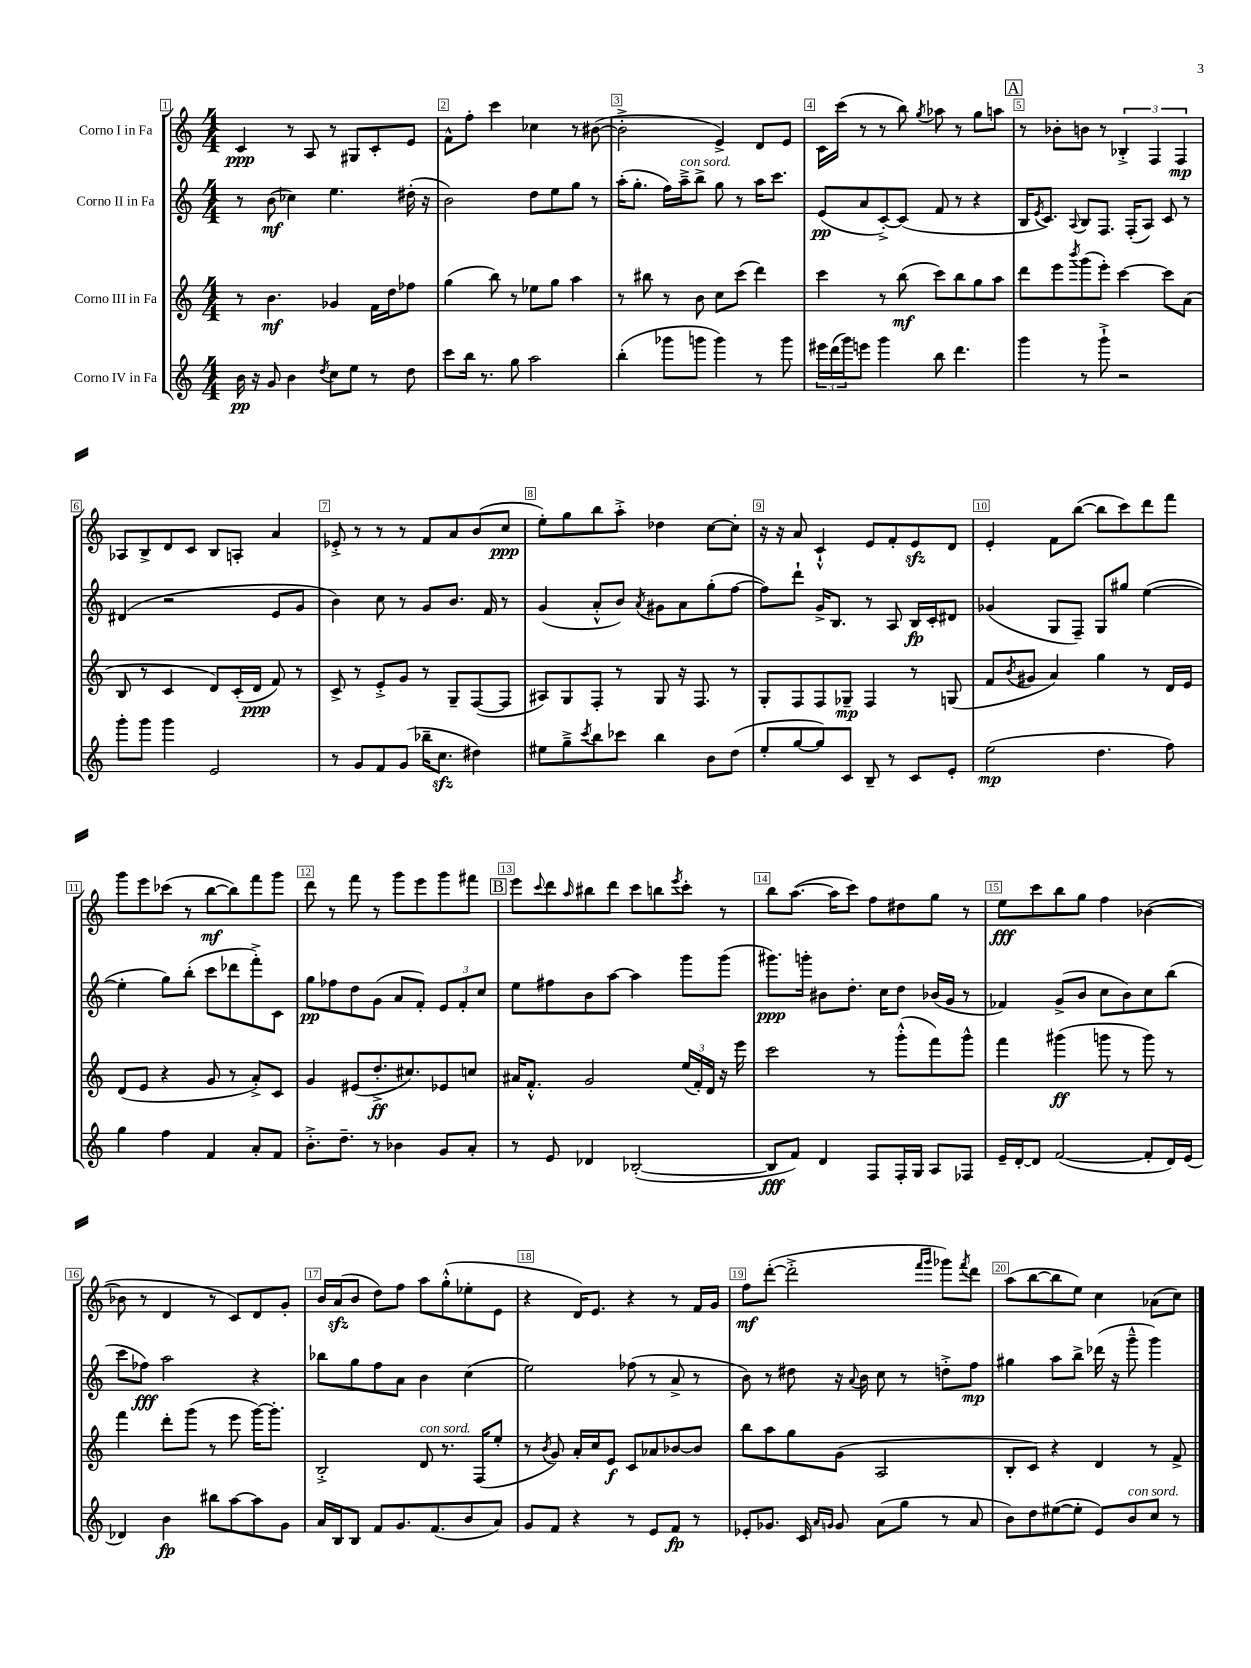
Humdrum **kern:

**kern	**dynam	**kern	**dynam	**kern	**dynam	**kern	**dynam
*part4	*part4	*part3	*part3	*part2	*part2	*part1	*part1
*staff4	*staff4	*staff3	*staff3	*staff2	*staff2	*staff1	*staff1
*I"Corno IV in Fa	*	*I"Corno III in Fa	*	*I"Corno II in Fa	*	*I"Corno I in Fa	*
*clefG2	*	*clefG2	*	*clefG2	*	*clefG2	*
*k[]	*	*k[]	*	*k[]	*	*k[]	*
*M4/4	*	*M4/4	*	*M4/4	*	*M4/4	*
=1	=1	=1	=1	=1	=1	=1	=1
16b\	pp	8r	.	8r	.	4c/	ppp
16r	.	.	.	.	.	.	.
8g/	.	4.b\	mf	(8b\	mf	.	.
4b\	.	.	.	4cc-X\)	.	8r	.
.	.	.	.	.	.	8A/	.
8qdd/	.	.	.	.	.	.	.
8cc\L	.	4g-X/	.	4.ee\	.	8r	.
8ee\J	.	.	.	.	.	8G#X/L	.
8r	.	16f\LL	.	.	.	8c'/	.
.	.	16dd\J	.	.	.	.	.
8dd\	.	8ff-X\J	.	(16dd#X'\	.	8e/J	.
.	.	.	.	16r	.	.	.
=2	=2	=2	=2	=2	=2	=2	=2
8ccc\L	.	(4gg\	.	2b\)	.	8f^^\L	.
16bb\Jk	.	.	.	.	.	8ff'\J	.
8.r	.	.	.	.	.	.	.
.	.	8bb\)	.	.	.	4ccc\	.
8gg\	.	8r	.	.	.	.	.
2aa\	.	8ee-X\L	.	8dd\L	.	4cc-X\	.
.	.	8gg\J	.	8ee\	.	.	.
.	.	4aa\	.	8gg\J	.	8r	.
.	.	.	.	8r	.	([8b#X\	.
=3	=3	=3	=3	=3	=3	=3	=3
(4bb'\	.	8r	.	(16aa'\KL	.	2b#'^\]	.
.	.	.	.	8.gg'\J	.	.	.
.	.	8bb#X\	.	.	.	.	.
8ggg-X\L	.	8r	.	16ff\LL)	.	.	.
!	!	!	!	!LO:TX:a:i:t=con sord.	!	!	!
.	.	.	.	16aa~^\J	.	.	.
8gggn\J	.	8b\	.	8bb^\J	.	.	.
4ggg\)	.	8cc\L	.	8gg\	.	4e^/)	.
.	.	(8ccc\J	.	8r	.	.	.
8r	.	4ddd\)	.	16aa\KL	.	8d/L	.
.	.	.	.	8.ccc\J	.	.	.
8ggg\	.	.	.	.	.	8e/J	.
=4	=4	=4	=4	=4	=4	=4	=4
24eee#X\LL	.	4ccc\	.	(8e/L	pp	16c\LL	.
(24ddd\	.	.	.	.	.	.	.
.	.	.	.	.	.	(16ccc\JJ	.
24ggg\J)	.	.	.	.	.	.	.
8eeen\J	.	.	.	8a/	.	8r	.
4ggg\	.	8r	.	[8c'^/)	.	8r	.
.	.	(8bb\	mf	(8c/J]	.	8bb\)	.
.	.	.	.	.	.	8qgg/	.
8bb\	.	8ccc\L)	.	8f/	.	8aa-X\	.
4.ddd\	.	8bb\	.	8r	.	8r	.
.	.	8gg\	.	4r	.	8gg\L	.
.	.	8aa\J	.	.	.	8aan\J	.
!!LO:REH:place=s1:t=A
=5	=5	=5	=5	=5	=5	=5	=5
4ggg\	.	8ddd\L	.	16B/KL	.	8r	.
.	.	.	.	8qe/	.	.	.
.	.	.	.	8.c/J)	.	.	.
.	.	8eee\	.	.	.	8b-X'\L	.
.	.	8qbbb/	.	8qqA/	.	.	.
8r	.	(8ggg\	.	8B/L	.	8bn\J	.
8ggg`^\	.	8eee'\J)	.	8.F/J	.	8r	.
2r	.	[4ccc\	.	.	.	6B-X'^/	.
.	.	.	.	(16F'/KL	.	.	.
.	.	.	.	8A/J)	.	.	.
.	.	.	.	.	.	6F/	.
.	.	8ccc\L]	.	8c/	.	.	.
.	.	.	.	.	.	6F/	mp
.	.	(8a\J	.	8r	.	.	.
!!LO:LB:g=z
=6	=6	=6	=6	=6	=6	=6	=6
8ggg'\L	.	8B/	.	(4d#X/	.	8A-X/L	.
8ggg\J	.	8r	.	.	.	8B^/	.
4ggg\	.	4c/	.	2r	.	8d/	.
.	.	.	.	.	.	8c/J	.
2e/	.	8d/L)	.	.	.	8B/L	.
.	.	(16c'/L	.	.	.	8An'/J	.
.	.	16d/JJ	ppp	.	.	.	.
.	.	8f/)	.	8e/L	.	4a/	.
.	.	8r	.	8g/J	.	.	.
=7	=7	=7	=7	=7	=7	=7	=7
8r	.	8c^/	.	4b\)	.	8e-X'^/	.
8g/L	.	8r	.	.	.	8r	.
8f/	.	8e'^/L	.	8cc\	.	8r	.
(8g/J	.	8g/J	.	8r	.	8r	.
16bb-X~\KL	.	8r	.	8g/L	.	8f/L	.
8.cczz\J	.	.	.	.	.	.	.
.	.	8G~/L	.	8.b/J	.	8a/	.
4dd#X\)	.	([8F/	.	.	.	(8b/	.
.	.	.	.	16f/	.	.	.
.	.	8F/J]	.	8r	.	8cc/J	ppp
=8	=8	=8	=8	=8	=8	=8	=8
8ee#X\L	.	8A#X/L)	.	(4g/	.	8ee'\L)	.
8gg~^\	.	8G/	.	.	.	8gg\	.
8qccc/	.	.	.	.	.	.	.
8bb\	.	8F'/J	.	8a'^^/L	.	8bb\	.
8ccc-X\J	.	8r	.	8b/J)	.	8aa'^\J	.
.	.	.	.	8qa/	.	.	.
4bb\	.	8G/	.	8g#X\L	.	4dd-X\	.
.	.	16r	.	8a\	.	.	.
.	.	8.F/	.	.	.	.	.
8b\L	.	.	.	(8gg'\	.	[8cc\L	.
(8dd\J	.	8r	.	[8ff\J	.	8cc'\J]	.
=9	=9	=9	=9	=9	=9	=9	=9
8ee'/L	.	8G'/L	.	8ff\L])	.	16r	.
.	.	.	.	.	.	16r	.
[8gg/	.	8F/	.	8ddd`\J	.	8a/	.
8gg/])	.	8F/	.	16g^/KL	.	4c`^^/	.
.	.	.	.	8.B/J	.	.	.
8c/J	.	8G-X~/J	mp	.	.	.	.
8B~/	.	4F/	.	8r	.	8e/L	.
8r	.	.	.	8A/	.	8f'/	.
8c/L	.	8r	.	16B/LL	fp	8ezz/	.
.	.	.	.	16c'/J	.	.	.
8e'/J	.	(8Gn/	.	8d#X/J	.	8d/J	.
=10	=10	=10	=10	=10	=10	=10	=10
(2ee\	mp	8f/L	.	(4g-X/	.	4e'/	.
.	.	8qb/	.	.	.	.	.
.	.	8g#X/J	.	.	.	.	.
.	.	4a/)	.	8G/L	.	8f\L	.
.	.	.	.	8F~/J)	.	([8bb\J	.
4.dd\	.	4gg\	.	8G/L	.	8bb\L]	.
.	.	.	.	8gg#X/J	.	8ccc\)	.
.	.	8r	.	([4ee\	.	8ddd\	.
8ff\)	.	16d/LL	.	.	.	8fff\J	.
.	.	16e/JJ	.	.	.	.	.
!!LO:LB:g=z
=11	=11	=11	=11	=11	=11	=11	=11
4gg\	.	(8d/L	.	4ee'\]	.	8ggg\L	.
.	.	8e/J	.	.	.	8eee\	.
4ff\	.	4r	.	8gg\L)	.	(8ccc-X\J	.
.	.	.	.	(8bb'\J	.	8r	.
4f/	.	8g/	.	8ccc\L	.	[8bb\L	mf
.	.	8r	.	8ddd-X\	.	8bb\])	.
8a'/L	.	8a'^/L)	.	8fff'^\)	.	8fff\	.
8f/J	.	8c/J	.	8c\J	.	8ggg\J	.
=12	=12	=12	=12	=12	=12	=12	=12
8.b'^\L	.	4g/	.	8gg\L	pp	8ddd\	.
.	.	.	.	8ff-X\	.	8r	.
8.dd~\J	.	.	.	.	.	.	.
.	.	(8e#X/L	.	8dd\	.	8fff\	.
8r	.	8.dd'^/	ff	(8g\J	.	8r	.
4b-X\	.	.	.	8a/L	.	8ggg\L	.
.	.	8.cc#X/)	.	.	.	.	.
.	.	.	.	8f'/J)	.	8eee\	.
8g/L	.	8e-X/	.	12e/L	.	8ggg\	.
.	.	.	.	12f'/	.	.	.
8a'/J	.	8ccn/J	.	.	.	8fff#X\J	.
.	.	.	.	12cc/J	.	.	.
!!LO:REH:place=s1:t=B
=13	=13	=13	=13	=13	=13	=13	=13
8r	.	16a#X/KL	.	8ee\L	.	8eee\L	.
.	.	8.f'^^/J	.	.	.	.	.
.	.	.	.	.	.	8qqccc/	.
8e/	.	.	.	8ff#X\	.	8ddd\	.
.	.	.	.	.	.	16qqaa/	.
4d-X/	.	2g/	.	8b\	.	8bb#X\	.
.	.	.	.	[8aa\J	.	8ddd\J	.
([2B-X'/	.	.	.	4aa\]	.	8ccc\L	.
.	.	.	.	.	.	8bbn\	.
.	.	.	.	.	.	8qeee/	.
.	.	(24ee/LL	.	8ggg\L	.	8ccc'\J	.
.	.	24f'/)	.	.	.	.	.
.	.	24d/JJ	.	.	.	.	.
.	.	16r	.	(8ggg\J	.	8r	.
.	.	16eee\	.	.	.	.	.
=14	=14	=14	=14	=14	=14	=14	=14
8B-/L]	fff	2ccc\	.	8.ggg#X\L)	ppp	8bb\L	.
8f/J)	.	.	.	.	.	([8.aa\J	.
.	.	.	.	16gggn'\Jk	.	.	.
4d/	.	.	.	8b#X\L	.	.	.
.	.	.	.	.	.	16aa\KL]	.
.	.	.	.	8.dd'\J	.	8ccc\J)	.
8F/L	.	8r	.	.	.	8ff\L	.
.	.	.	.	16cc\KL	.	.	.
16F'/L	.	(8ggg'^^\L	.	8dd\J	.	8dd#X\	.
16G/JJ	.	.	.	.	.	.	.
8A/L	.	8fff\)	.	(16b-X/LL	.	8gg\J	.
.	.	.	.	16g/JJ	.	.	.
8F-X/J	.	8ggg^^\J	.	8r	.	8r	.
=15	=15	=15	=15	=15	=15	=15	=15
16e~/LL	.	4fff\	.	4f-X/)	.	8ee\L	fff
[16d'/J	.	.	.	.	.	.	.
8d/J]	.	.	.	.	.	8ccc\	.
([2f/	.	(4ggg#X\	ff	(8g^/L	.	8bb\	.
.	.	.	.	8b/J	.	8gg\J	.
.	.	8gggn\	.	8cc\L	.	4ff\	.
.	.	8r	.	8b\)	.	.	.
8f'/L]	.	8ggg\)	.	8cc\	.	([4b-X\	.
16d/L)	.	8r	.	(8bb\J	.	.	.
(16e/JJ	.	.	.	.	.	.	.
!!LO:LB:g=z
=16	=16	=16	=16	=16	=16	=16	=16
4d-X/)	.	4fff\	.	8ccc\L	.	8b-X\]	.
.	.	.	.	8ff-X\J)	fff	8r	.
4b\	fp	8ddd'\L	.	2aa\	.	4d/	.
.	.	(8ggg\J	.	.	.	.	.
8bb#X\L	.	8r	.	.	.	8r	.
[8aa\	.	8eee\	.	.	.	8c/L)	.
8aa\]	.	[16ggg\KL)	.	4r	.	8d/	.
.	.	8.ggg'\J]	.	.	.	.	.
8g\J	.	.	.	.	.	8g'/J	.
=17	=17	=17	=17	=17	=17	=17	=17
16a/LL	.	2B'^/	.	8bb-X\L	.	16b/LL	.
16B/J	.	.	.	.	.	(16azz/J	.
8B/J	.	.	.	8gg\	.	8b/J	.
8f/L	.	.	.	8ff\	.	8dd\L)	.
8.g/	.	.	.	8a\J	.	8ff\J	.
!	!	!LO:TX:a:i:t=con sord.	!	!	!	!	!
.	.	8d/	.	4b\	.	8aa\L	.
(8.f/	.	.	.	.	.	.	.
.	.	8.r	.	.	.	(8gg'^^\	.
8b/	.	.	.	(4cc\	.	8ee-X'\	.
.	.	(16F/KL	.	.	.	.	.
8a/J)	.	8ee'/J	.	.	.	8e\J	.
=18	=18	=18	=18	=18	=18	=18	=18
8g/L	.	8r	.	2ee\)	.	4r	.
.	.	8qb/	.	.	.	.	.
8f/J	.	8g/)	.	.	.	.	.
4r	.	16a'/LL	.	.	.	16d/KL)	.
.	.	16cc/J	.	.	.	8.e/J	.
.	.	8e/J	f	.	.	.	.
8r	.	8c/L	.	(8ff-X\	.	4r	.
8e/L	.	8a-X/	.	8r	.	.	.
8f/J	fp	[8b-X/	.	8a^/	.	8r	.
8r	.	8b-/J]	.	8r	.	16f/LL	.
.	.	.	.	.	.	16g/JJ	.
=19	=19	=19	=19	=19	=19	=19	=19
8e-X'/L	.	8bb\L	.	8b\)	.	8ff\L	mf
8.g-X/J	.	8aa\	.	8r	.	([8ddd'\J	.
.	.	8gg\	.	8dd#X\	.	2ddd'^\]	.
16c/	.	.	.	.	.	.	.
16qqa/LL	.	.	.	.	.	.	.
16qqgn/JJ	.	.	.	.	.	.	.
8g/	.	(8g\J	.	16r	.	.	.
.	.	.	.	8qqa/	.	.	.
.	.	.	.	16b\	.	.	.
(8a\L	.	2A/	.	8cc\	.	.	.
8gg\J	.	.	.	8r	.	.	.
.	.	.	.	.	.	16qqfff/LL	.
.	.	.	.	.	.	16qqggg/JJ	.
8r	.	.	.	8ddn'^\L	.	8ggg-X\L)	.
.	.	.	.	.	.	8qfff/	.
8a/	.	.	.	8ff\J	mp	8ddd\J	.
=20	=20	=20	=20	=20	=20	=20	=20
8b\L)	.	8B'/L	.	4gg#X\	.	(8aa\L	.
8dd\	.	8c/J)	.	.	.	[8bb\	.
([8ee#X\	.	4r	.	8aa\L	.	8bb\]	.
8ee#'\J]	.	.	.	8bb^\J	.	8ee\J)	.
8e/L)	.	4d/	.	(16ddd-X\	.	4cc\	.
.	.	.	.	16r	.	.	.
!LO:TX:a:i:t=con sord.	!	!	!	!	!	!	!
8b/	.	.	.	8ggg~^^\	.	.	.
8cc/J	.	8r	.	4ggg\)	.	(8a-X\L	.
8r	.	8f^/	.	.	.	8cc\J)	.
==	==	==	==	==	==	==	==
*-	*-	*-	*-	*-	*-	*-	*-
